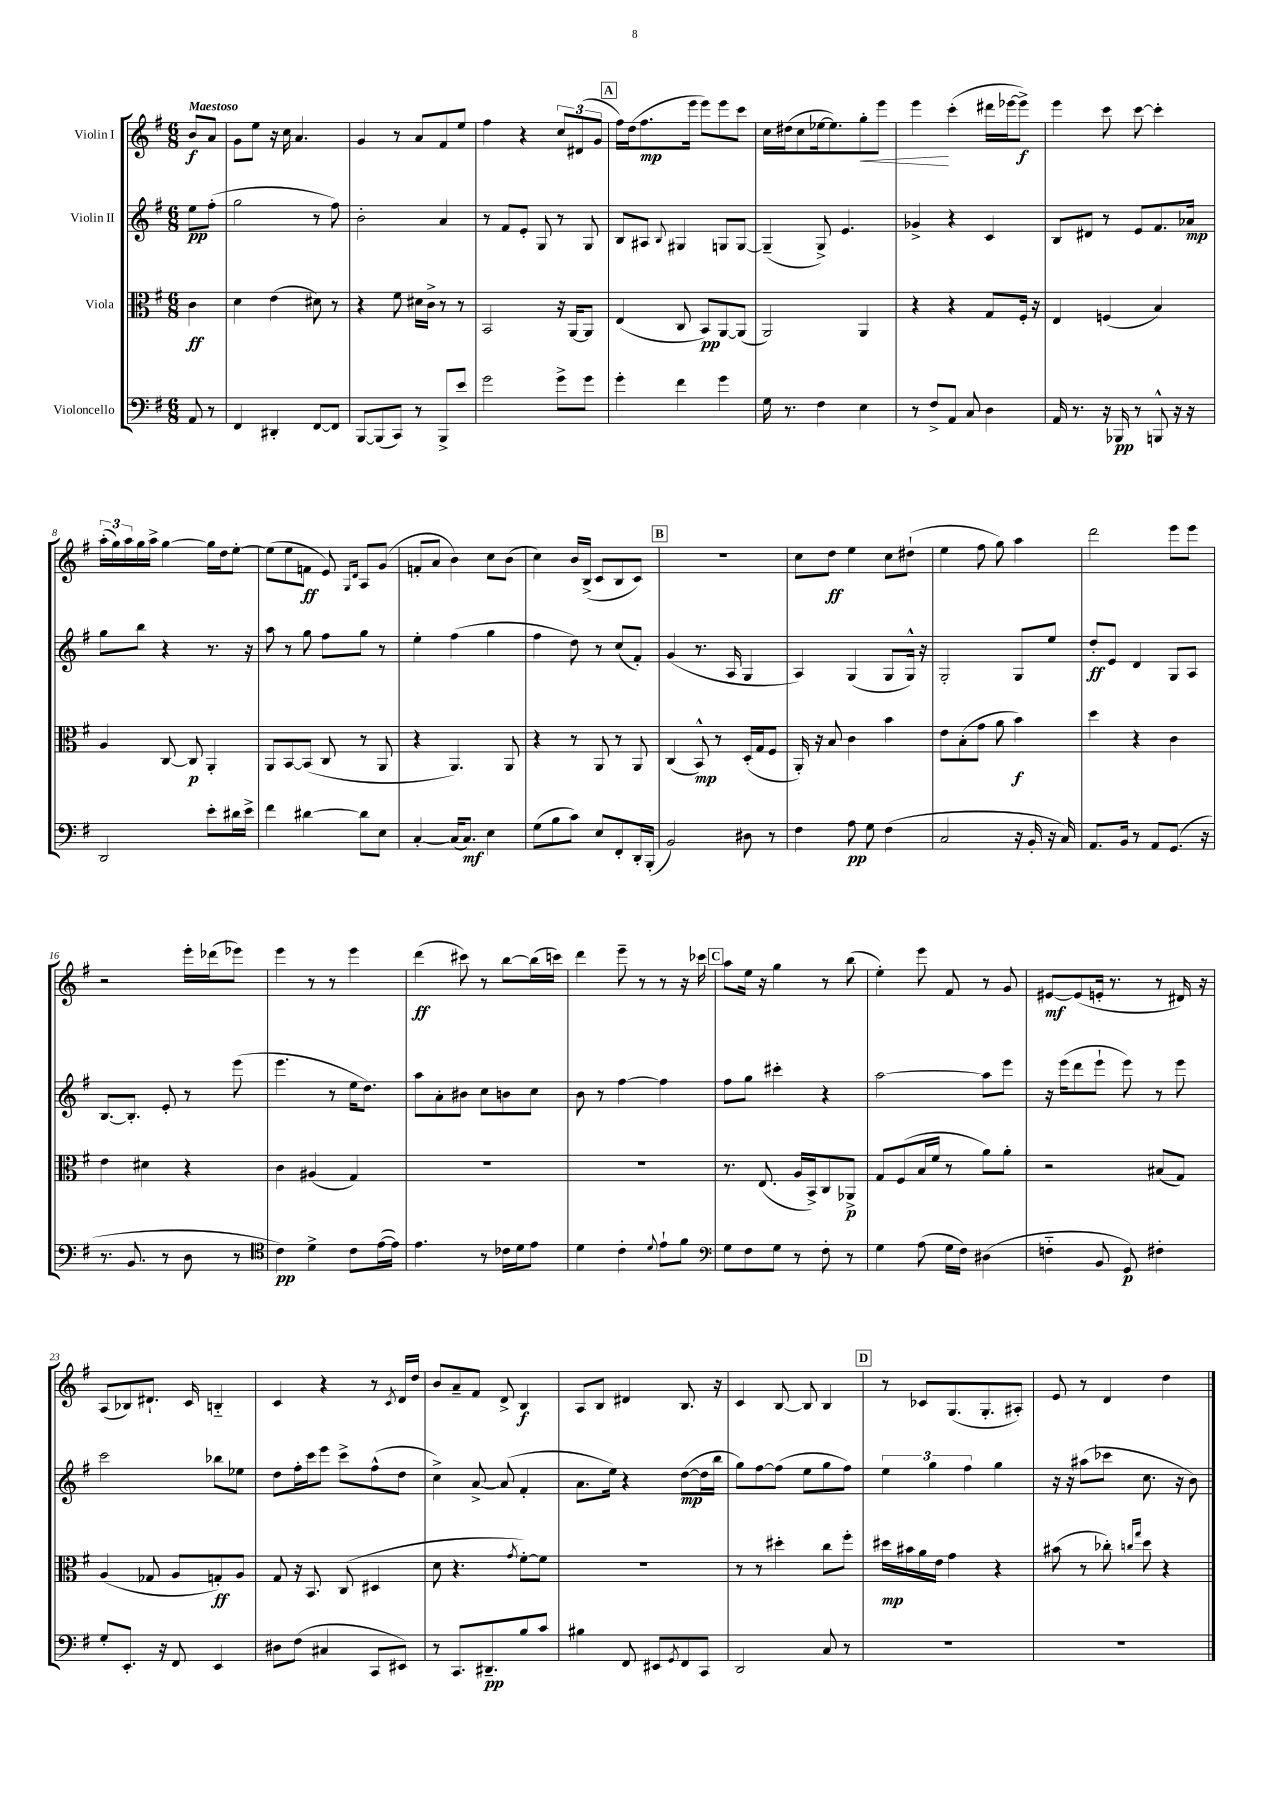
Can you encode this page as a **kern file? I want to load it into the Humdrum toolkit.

**kern	**dynam	**kern	**dynam	**kern	**dynam	**kern	**dynam
*part4	*part4	*part3	*part3	*part2	*part2	*part1	*part1
*staff4	*staff4	*staff3	*staff3	*staff2	*staff2	*staff1	*staff1
*I"Violoncello	*	*I"Viola	*	*I"Violin II	*	*I"Violin I	*
*clefF4	*	*clefC3	*	*clefG2	*	*clefG2	*
*k[f#]	*	*k[f#]	*	*k[f#]	*	*k[f#]	*
*M6/8	*	*M6/8	*	*M6/8	*	*M6/8	*
=	=	=	=	=	=	=	=
!	!	!	!	!	!	!LO:TX:a:B:t=Maestoso	!
8AA/	.	4c\	ff	8ee\L	pp	8b/L	f
8r	.	.	.	(8ff#'\J	.	8a/J	.
=1	=1	=1	=1	=1	=1	=1	=1
4FF#/	.	4d\	.	2gg\	.	8g\L	.
.	.	.	.	.	.	8ee\J	.
4DD#X'/	.	(4e\	.	.	.	16r	.
.	.	.	.	.	.	16cc\	.
.	.	.	.	.	.	4.a/	.
[8FF#/L	.	8d#X\)	.	8r	.	.	.
8FF#/J]	.	8r	.	8ff#\)	.	.	.
=2	=2	=2	=2	=2	=2	=2	=2
[8BBB/L	.	4r	.	2b'\	.	4g/	.
(8BBB/]	.	.	.	.	.	.	.
8CC/J)	.	8f#\	.	.	.	8r	.
8r	.	16d#X\LL	.	.	.	8a/L	.
.	.	16c^\JJ	.	.	.	.	.
8BBB^/L	.	8r	.	4a/	.	8f#/	.
8e/J	.	8r	.	.	.	8ee/J	.
=3	=3	=3	=3	=3	=3	=3	=3
2g\	.	2BB/	.	8r	.	4ff#\	.
.	.	.	.	8f#/L	.	.	.
.	.	.	.	8e'/J	.	4r	.
.	.	.	.	8G/	.	.	.
8g^\L	.	16r	.	8r	.	12cc/L	.
.	.	[16AA/KL	.	.	.	.	.
.	.	.	.	.	.	(12d#X/	.
8g\J	.	8AA/J]	.	8G/	.	.	.
.	.	.	.	.	.	12g/J	.
!!LO:REH:place=s1:t=A
=4	=4	=4	=4	=4	=4	=4	=4
4g'\	.	(4E/	.	8B/L	.	16ff#\LL)	.
.	.	.	.	.	.	(16dd\J	.
.	.	.	.	8A#X/J	.	8.ff#\	mp
.	.	.	.	8qqB/	.	.	.
4f#\	.	8C/	.	4G#X/	.	.	.
.	.	.	.	.	.	16eee\Jk	.
.	.	8BB/L)	pp	.	.	8eee\L)	.
4g\	.	[8AA/	.	8Gn/L	.	8eee\	.
.	.	(8AA/J]	.	[8G/J	.	8ccc\J	.
=5	=5	=5	=5	=5	=5	=5	=5
16G\	.	2AA/)	.	(4G~/]	.	16cc\LL	.
8.r	.	.	.	.	.	(16dd#X\J	.
.	.	.	.	.	.	8cc\	.
4F#\	.	.	.	8G^/)	.	[16ee-X\k	.
.	.	.	.	.	.	8.ee-\])	.
.	.	.	.	4.e/	.	.	.
!	!	!	!	!	!	!	!LO:HP:b
4E\	.	4AA/	.	.	.	8gg'\	<
.	.	.	.	.	.	8eee\J	.
=6	=6	=6	=6	=6	=6	=6	=6
8r	.	4r	.	4g-X^/	.	4eee\	.
8F#^/L	.	.	.	.	.	.	.
8AA/J	.	4r	.	4r	.	(4ccc'\	[
8C/	.	.	.	.	.	.	.
4D\	.	8G/L	.	4c/	.	16ddd#X\LL	.
.	.	.	.	.	.	[16eee-X\J	.
.	.	16F#'/Jk	.	.	.	8eee-^\J])	f
.	.	16r	.	.	.	.	.
=7	=7	=7	=7	=7	=7	=7	=7
16AA/	.	4E/	.	8B/L	.	4eee\	.
8.r	.	.	.	.	.	.	.
.	.	.	.	8d#X/J	.	.	.
16r	.	(4Fn/	.	8r	.	8ccc\	.
16BBB-X/	pp	.	.	.	.	.	.
8r	.	.	.	8e/L	.	[8ccc\	.
8BBBn^^/	.	4B/)	.	8.f#/	.	4ccc'\]	.
16r	.	.	.	.	.	.	.
16r	.	.	.	16a-X/Jk	mp	.	.
!!LO:LB:g=z
=8	=8	=8	=8	=8	=8	=8	=8
2DD/	.	4A/	.	8gg\L	.	(24aa'\LL	.
.	.	.	.	.	.	24gg\)	.
.	.	.	.	.	.	24aa\	.
.	.	.	.	8bb\J	.	16gg\	.
.	.	.	.	.	.	16aa^\JJ	.
.	.	[8C/	.	4r	.	[4gg\	.
.	.	8C/]	p	.	.	.	.
8e'\L	.	4AA'/	.	8.r	.	16gg\LL]	.
.	.	.	.	.	.	16dd\J	.
16d#X\L	.	.	.	.	.	[8ee'\J	.
16e^\JJ	.	.	.	16r	.	.	.
=9	=9	=9	=9	=9	=9	=9	=9
4f#\	.	8AA/L	.	8aa\	.	(8ee\L]	.
.	.	[8BB/	.	8r	.	8ee\	.
[4d#X\	.	(8BB/J]	.	8gg\	.	8fn\J	ff
.	.	8C/	.	8ff#\L	.	8e/)	.
.	.	.	.	.	.	16qqG/LL	.
.	.	.	.	.	.	16qqd/JJ	.
8d#\L]	.	8r	.	8gg\J	.	8A/L	.
8E\J	.	8AA/	.	8r	.	(8g/J	.
=10	=10	=10	=10	=10	=10	=10	=10
[4C'/	.	4r	.	4ee'\	.	8fn'/L	.
.	.	.	.	.	.	8a/J	.
(16C/KL]	.	4.AA/)	.	(4ff#\	.	4b\)	.
8.C/J)	mf	.	.	.	.	.	.
4E\	.	.	.	4gg\	.	8cc\L	.
.	.	8AA/	.	.	.	(8b\J	.
=11	=11	=11	=11	=11	=11	=11	=11
(8G\L	.	4r	.	4ff#\	.	4cc\)	.
8B\	.	.	.	.	.	.	.
8c\J)	.	8r	.	8dd\)	.	16b/LL	.
.	.	.	.	.	.	(16B^/JJ	.
8E/L	.	8AA/	.	8r	.	8c/L	.
8FF#'/	.	8r	.	(8cc/L	.	8B/	.
16DD'/L	.	8AA/	.	8f#'/J)	.	8c/J)	.
(16BBB'/JJ	.	.	.	.	.	.	.
!!LO:REH:place=s1:t=B
=12	=12	=12	=12	=12	=12	=12	=12
2BB/)	.	(4C/	.	(4g/	.	2.r	.
.	.	8BB^^/)	mp	8.r	.	.	.
.	.	8r	.	.	.	.	.
.	.	.	.	16A/	.	.	.
8D#X\	.	(16D'/LL	.	4G/	.	.	.
.	.	16G/J	.	.	.	.	.
8r	.	8F#/J	.	.	.	.	.
=13	=13	=13	=13	=13	=13	=13	=13
4F#\	.	16AA'/)	.	4A/)	.	8cc\L	.
.	.	16r	.	.	.	.	.
.	.	8B/	.	.	.	8dd\J	ff
8A\	pp	4c\	.	(4G/	.	4ee\	.
8G\	.	.	.	.	.	.	.
(4F#\	.	4b\	.	8G/L	.	8cc\L	.
.	.	.	.	16G^^/Jk)	.	(8dd#X`\J	.
.	.	.	.	16r	.	.	.
=14	=14	=14	=14	=14	=14	=14	=14
2C/	.	8e\L	.	2G'/	.	4ee\	.
.	.	(8B'\	.	.	.	.	.
.	.	8g\J	.	.	.	8ff#\	.
.	.	8a\	.	.	.	8gg\)	.
16r	.	4b\)	f	8G/L	.	4aa\	.
16BB'/	.	.	.	.	.	.	.
16r	.	.	.	8ee/J	.	.	.
16C/)	.	.	.	.	.	.	.
=15	=15	=15	=15	=15	=15	=15	=15
8.AA/L	.	4dd\	.	8dd'/L	ff	2ddd\	.
.	.	.	.	8e/J	.	.	.
16BB/Jk	.	.	.	.	.	.	.
8r	.	4r	.	4d/	.	.	.
8AA/L	.	.	.	.	.	.	.
(8.GG/J	.	4c\	.	8G/L	.	8eee\L	.
.	.	.	.	8A/J	.	8eee\J	.
16r	.	.	.	.	.	.	.
!!LO:LB:g=z
=16	=16	=16	=16	=16	=16	=16	=16
8.r	.	4e\	.	[8.B/L	.	2r	.
8.BB/	.	.	.	8.B'/J]	.	.	.
.	.	4d#X\	.	.	.	.	.
8r	.	.	.	8e'/	.	.	.
8D\	.	4r	.	8r	.	16eee'\LL	.
.	.	.	.	.	.	(16ddd-X\J	.
8r	.	.	.	(8eee\	.	8eee-X\J)	.
=17	=17	=17	=17	=17	=17	=17	=17
*clefC4	*	*	*	*	*	*	*
4c\)	pp	4c\	.	4.eee\	.	4eee\	.
4d^\	.	(4A#X/	.	.	.	8r	.
.	.	.	.	8r	.	8r	.
8c\L	.	4G/)	.	16ee\KL	.	4eee\	.
.	.	.	.	8.dd\J)	.	.	.
([16e\L	.	.	.	.	.	.	.
16e\JJ])	.	.	.	.	.	.	.
=18	=18	=18	=18	=18	=18	=18	=18
4.e\	.	2.r	.	8aa\L	.	(4ddd\	ff
.	.	.	.	8a'\	.	.	.
.	.	.	.	8b#X\J	.	8ccc#X\)	.
8r	.	.	.	8cc\L	.	8r	.
16c-X\LL	.	.	.	8bn\	.	[8bb\L	.
16d\J	.	.	.	.	.	.	.
8e\J	.	.	.	8cc\J	.	(16bb\L]	.
.	.	.	.	.	.	16cccn\JJ)	.
=19	=19	=19	=19	=19	=19	=19	=19
4d\	.	2.r	.	8b\	.	4ddd\	.
.	.	.	.	8r	.	.	.
4c'\	.	.	.	[4ff#\	.	8eee~\	.
.	.	.	.	.	.	8r	.
8qqd/	.	.	.	.	.	.	.
8e`\L	.	.	.	4ff#\]	.	8r	.
8f#\J	.	.	.	.	.	16r	.
.	.	.	.	.	.	16ccc-X\	.
!!LO:REH:place=s1:t=C
=20	=20	=20	=20	=20	=20	=20	=20
*clefF4	*	*	*	*	*	*	*
8G\L	.	8.r	.	8ff#\L	.	8aa\L	.
8F#\	.	.	.	8gg\J	.	16ee\Jk	.
.	.	(8.E/	.	.	.	16r	.
8G\J	.	.	.	4ccc#X'\	.	4gg\	.
8r	.	16A/LL	.	.	.	.	.
.	.	16BB^/J)	.	.	.	.	.
8F#'\	.	8C/	.	4r	.	8r	.
8r	.	8AA-X^/J	p	.	.	(8bb\	.
=21	=21	=21	=21	=21	=21	=21	=21
4G\	.	8G/L	.	[2aa\	.	4ee'\)	.
.	.	(8F#/	.	.	.	.	.
(8A\	.	16B/L	.	.	.	8eee\	.
.	.	16f#/JJ	.	.	.	.	.
16G\LL	.	8r	.	.	.	8f#/	.
16F#\JJ)	.	.	.	.	.	.	.
(4D#X\	.	8a\L)	.	8aa\L]	.	8r	.
.	.	8a'\J	.	8eee\J	.	8g/	.
=22	=22	=22	=22	=22	=22	=22	=22
4Fn\	.	2r	.	16r	.	[8e#X/L	mf
.	.	.	.	(16eee\KL	.	.	.
.	.	.	.	8ddd\	.	(8e#/]	.
8BB/	.	.	.	8eee`\J	.	16en'/Jk	.
.	.	.	.	.	.	8.r	.
8GG/)	p	.	.	8eee\)	.	.	.
4F#X'\	.	(8B#X/L	.	8r	.	8r	.
.	.	8G/J)	.	8eee\	.	16d#X/)	.
.	.	.	.	.	.	16r	.
!!LO:LB:g=z
=23	=23	=23	=23	=23	=23	=23	=23
8G'/L	.	(4A/	.	2ccc\	.	(8A/L	.
8.EE'/J	.	.	.	.	.	8B-X/)	.
.	.	8G-X/	.	.	.	8.d#X`/J	.
16r	.	.	.	.	.	.	.
8FF#/	.	8A/L	.	.	.	.	.
.	.	.	.	.	.	16c/	.
4EE/	.	8Gn'/)	ff	8bb-X\L	.	4Bn/	.
.	.	8A/J	.	8ee-X\J	.	.	.
=24	=24	=24	=24	=24	=24	=24	=24
8D#X\L	.	8G/	.	8dd\L	.	4c/	.
(8F#\J	.	16r	.	16ff#'\L	.	.	.
.	.	8.BB/	.	16ccc\J	.	.	.
4C#X/	.	.	.	8eee\J	.	4r	.
.	.	(8C/	.	8ccc^\L	.	.	.
8CC/L	.	4D#X/	.	(8ff#^^\	.	8r	.
.	.	.	.	.	.	8qc/	.
8EE#X/J)	.	.	.	8dd\J	.	16d/LL	.
.	.	.	.	.	.	16dd/JJ	.
=25	=25	=25	=25	=25	=25	=25	=25
8r	.	8d\	.	4cc^\)	.	8b/L	.
8.CC/L	.	4.r	.	.	.	8a~/	.
.	.	.	.	[8a^/	.	8f#/J	.
8.DD#X~/	pp	.	.	.	.	.	.
.	.	.	.	(8a/]	.	8d^/	.
.	.	8qg/	.	.	.	.	.
8B/	.	[8f#'\L)	.	4f#'/	.	4B/	f
8c/J	.	8f#\J]	.	.	.	.	.
=26	=26	=26	=26	=26	=26	=26	=26
4B#X\	.	2.r	.	8.a\L	.	8A/L	.
.	.	.	.	.	.	8B/J	.
.	.	.	.	16ee\Jk)	.	.	.
8FF#/	.	.	.	4r	.	4d#X/	.
8EE#X/L	.	.	.	.	.	.	.
8qGG/	.	.	.	.	.	.	.
8FF#/	.	.	.	([8dd\L	mp	8.B/	.
8CC/J	.	.	.	16dd\L]	.	.	.
.	.	.	.	16bb\JJ	.	16r	.
=27	=27	=27	=27	=27	=27	=27	=27
2DD/	.	8r	.	8gg\L)	.	4c/	.
.	.	8r	.	[8ff#\	.	.	.
.	.	4dd#X'\	.	(8ff#\J]	.	[8B/	.
.	.	.	.	8ee\L	.	8B/]	.
8C/	.	8cc\L	.	8gg\	.	4B/	.
8r	.	8ff#'\J	.	8ff#\J)	.	.	.
!!LO:REH:place=s1:t=D
=28	=28	=28	=28	=28	=28	=28	=28
2.r	.	16dd#X\LL	mp	6ee\	.	8r	.
.	.	16b#X\	.	.	.	.	.
.	.	16a\	.	.	.	8c-X/L	.
.	.	.	.	6gg\	.	.	.
.	.	16e\JJ	.	.	.	.	.
.	.	4g\	.	.	.	(8.G/	.
.	.	.	.	6ff#\	.	.	.
.	.	.	.	.	.	8.G'/	.
.	.	4r	.	4gg\	.	.	.
.	.	.	.	.	.	8A#X'/J)	.
=29	=29	=29	=29	=29	=29	=29	=29
2.r	.	(8b#X\	.	16r	.	8e/	.
.	.	.	.	16r	.	.	.
.	.	8r	.	(8aa#X\L	.	8r	.
.	.	8cc-X'\)	.	8ccc-X\J	.	4d/	.
.	.	16qqccn/LL	.	.	.	.	.
.	.	16qqgg/JJ	.	.	.	.	.
.	.	8dd\	.	8.cc\	.	.	.
.	.	4r	.	.	.	4dd\	.
.	.	.	.	16r	.	.	.
.	.	.	.	8b\)	.	.	.
==	==	==	==	==	==	==	==
*-	*-	*-	*-	*-	*-	*-	*-
